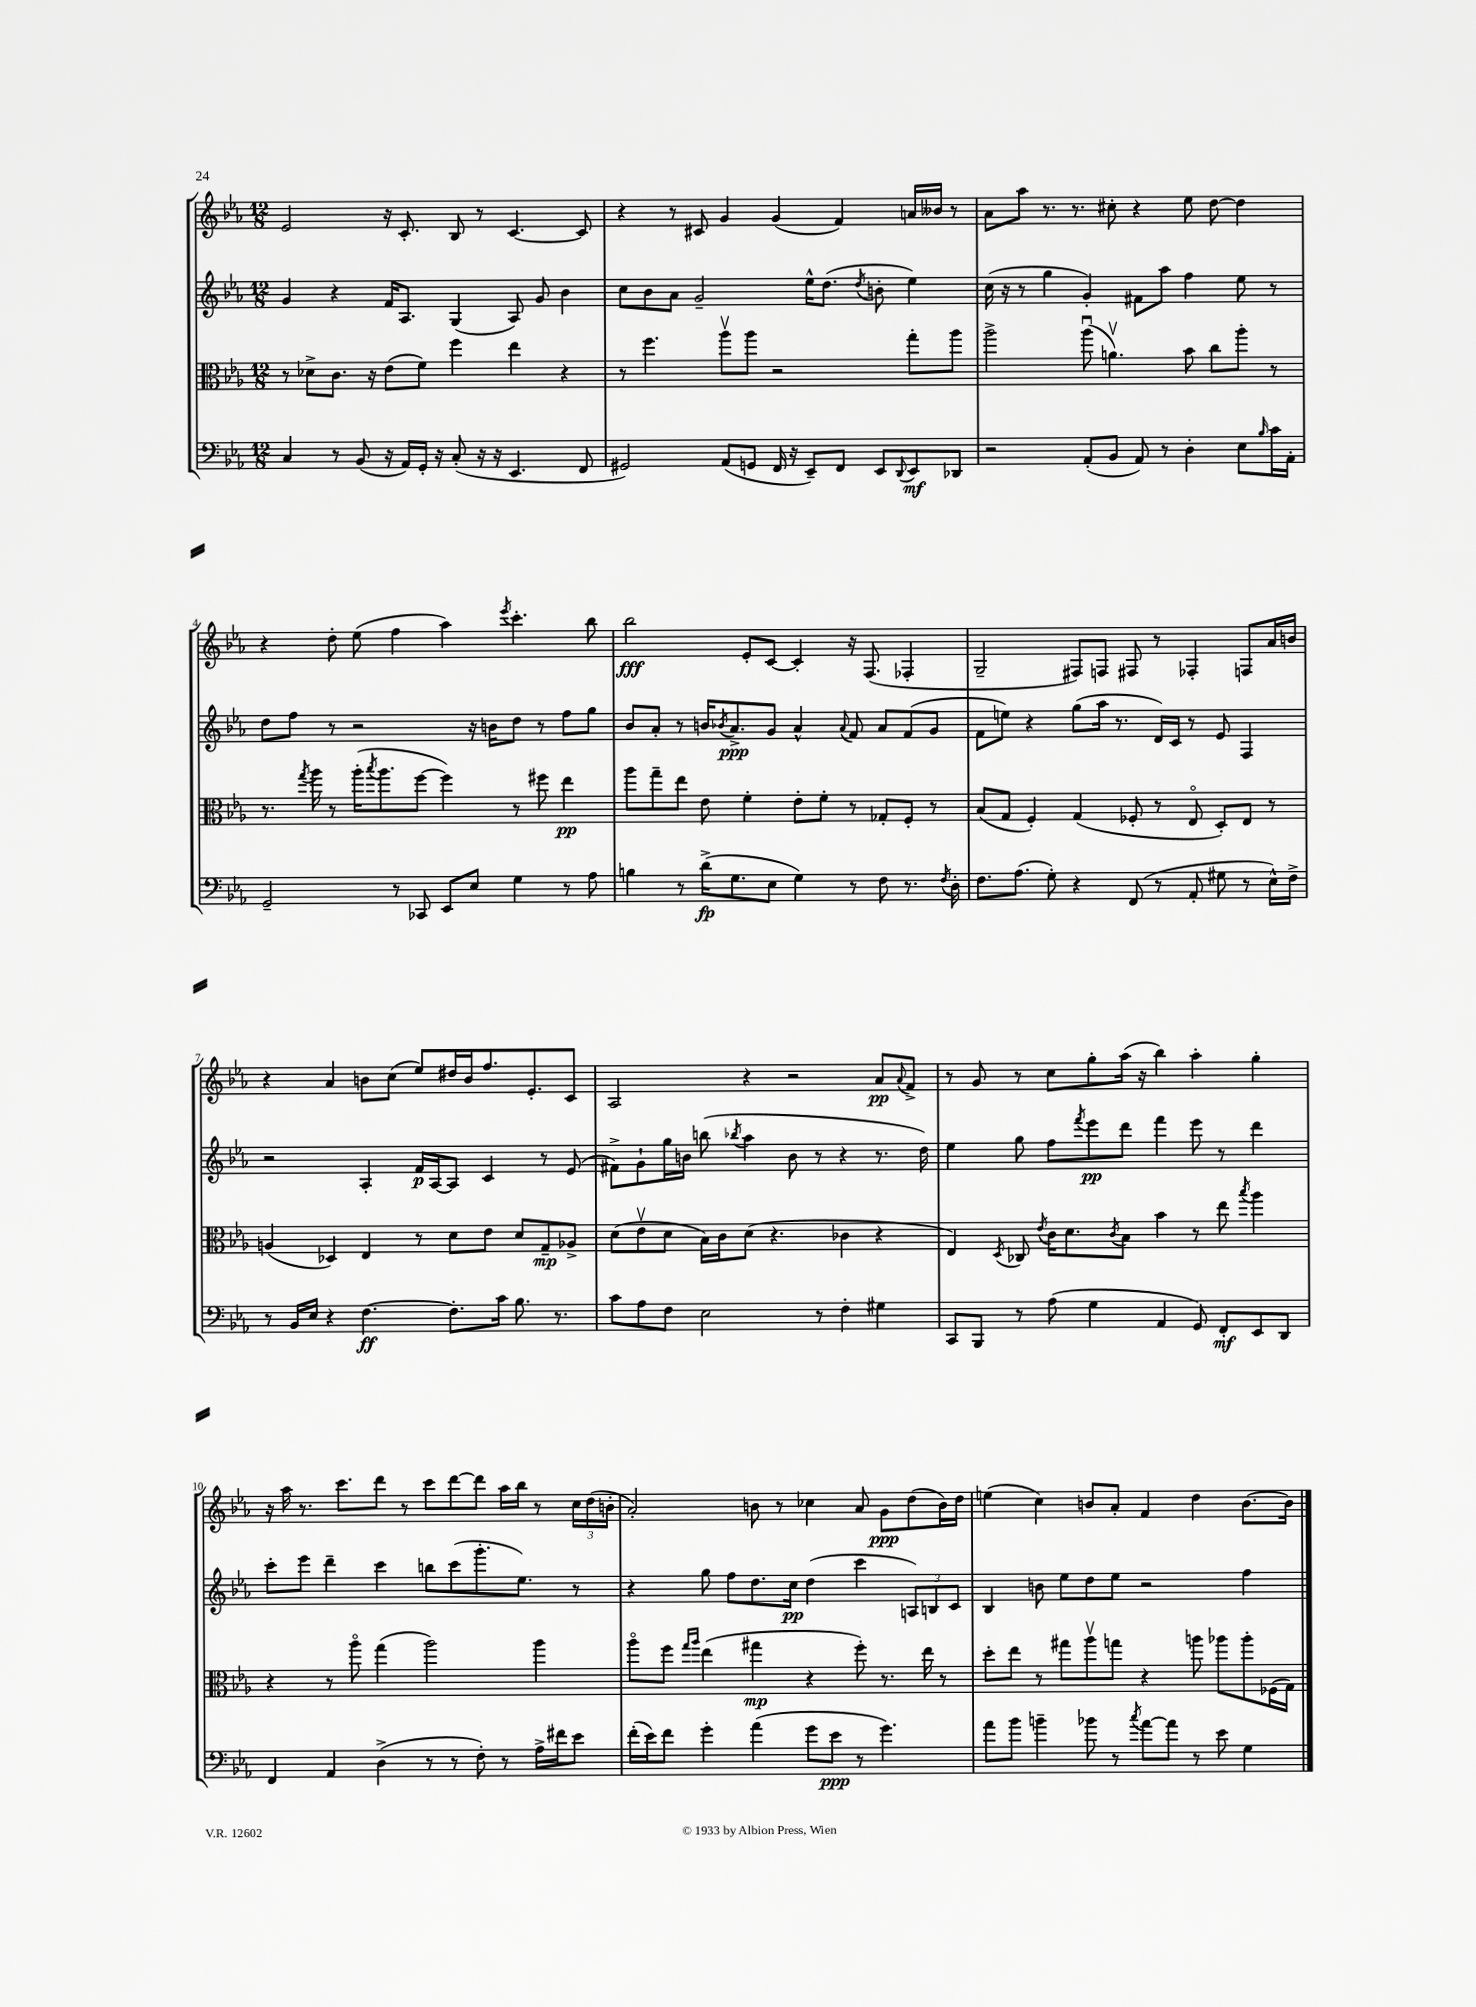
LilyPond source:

<<
\new StaffGroup <<
\new Staff = "s0" {
    \clef treble \key ees \major \numericTimeSignature \time 12/8
    ees'2 r16 c'8.-. bes8 r8 c'4.~ c'8 |
    r4 r8 cis'8 g'4 g'4( f'4) a'16 beses'16 r8 |
    aes'8 aes''8 r8. r8. cis''8-. r4 ees''8 d''8~ d''4 |
    r4 d''8-. ees''8( f''4 aes''4) \acciaccatura { ees'''8 } c'''4.-. bes''8 |
    bes''2\fff ees'8-. c'8~ c'4-. r16 f8.( fes4-. |
    g2-- fis8) f8 fis8 r8 fes4-. f8 aes'16 b'16 |
    r4 aes'4 b'8 c''8( ees''8) dis''16 b'16 f''8. ees'8.-. c'8 |
    aes2 r4 r2 aes'8\pp \appoggiatura { aes'8 } f'8-> |
    r8 g'8 r8 c''8 g''8-. aes''16( r16 bes''4) aes''4-. g''4-. |
    r16 aes''16 r8. c'''8. d'''8 r8 c'''8 d'''8~ d'''8 aes''16 bes''16 r8 \tuplet 3/2 { c''16 d''16( b'16-. } |
    aes'2-.) b'8 r8 ces''4 aes'8 g'8\ppp d''8( b'16) d''16 |
    e''4( c''4) b'8 aes'8-. f'4 d''4 b'8.~ b'16 \bar "|." |
}
\new Staff = "s1" {
    \clef treble \key ees \major \numericTimeSignature \time 12/8
    g'4 r4 f'16 aes8. g4( aes8) g'8 bes'4 |
    c''8 bes'8 aes'8 g'2-- ees''16-^ d''8.( \acciaccatura { d''8 } b'8-. ees''4) |
    c''16( r16 r8 g''4 g'4-.) fis'8 aes''8 f''4 ees''8 r8 |
    d''8 f''8 r8 r2 r16 b'16 d''8 r8 f''8 g''8 |
    bes'8 aes'8-. r8 b'16 \acciaccatura { bes'8 } aes'8.->\ppp g'8 aes'4-^ \appoggiatura { aes'8 } f'8 aes'8 f'8( g'8 |
    f'8 e''8) r4 g''8( aes''16 r8. d'16) c'16 r8 ees'8 f4 |
    r2 aes4-. f'16\p aes16~ aes8 c'4 r8 ees'8( |
    fis'8->) g'8-! g''16 b'16 b''8( \acciaccatura { bes''8 } aes''4 b'8 r8 r4 r8. d''16) |
    ees''4 g''8 f''8 \acciaccatura { f'''8 } ees'''8\pp d'''8 f'''4 ees'''8 r8 d'''4 |
    c'''8-. ees'''8 d'''4-- c'''4 b''8 c'''8( g'''8.-. ees''8.) r8 |
    r4 g''8 f''8 d''8. c''16\pp d''4( c'''4 \tuplet 3/2 { a8) b8 c'8 } |
    bes4 b'8 ees''8 d''8 ees''8 r2 f''4 \bar "|." |
}
\new Staff = "s2" {
    \clef alto \key ees \major \numericTimeSignature \time 12/8
    r8 des'8-> c'8. r16 ees'8( f'8) f''4 ees''4 r4 |
    r8 f''4. aes''8\upbow aes''8 r2 g''8-. aes''8 |
    aes''2-> aes''8\downbow( a'4.\upbow) bes'8 c''8 aes''8-. r8 |
    r8. \acciaccatura { g''8 } aes''16 r8 aes''16-.( \acciaccatura { bes''8 } aes''8. f''8~ f''4) r8 fis''8 ees''4\pp |
    aes''8 g''8-- ees''8 ees'8 f'4-. ees'8-. f'8-. r8 ges8-. f8-. r8 |
    bes8( g8 f4-.) g4( fes8-. r8 ees8\flageolet d8-.) ees8 r8 |
    a4( des4) ees4 r8 d'8 ees'8 d'8 g8--\mp aes8-> |
    d'8( ees'8\upbow d'8 bes16) c'16 d'8( r4. ces'4 r4 |
    ees4) \acciaccatura { d8 } ces8 \acciaccatura { ees'8 } c'16 d'8. \acciaccatura { c'8 } bes8 bes'4 r8 ees''8 \acciaccatura { bes''8 } aes''4 |
    r4 r8 aes''8\flageolet g''4( aes''2) aes''4 |
    aes''8\flageolet f''8 \grace { g''16 aes''16 } ees''4( gis''4\mp r4 f''8-.) r8. ees''16 r8 |
    d''8-. ees''8 r8 gis''8 aes''8\upbow g''8 r4 a''8 aes''8 aes''8-. fes16( g16) \bar "|." |
}
\new Staff = "s3" {
    \clef bass \key ees \major \numericTimeSignature \time 12/8
    c4 r8 bes,8( r16 aes,16) g,16-. r16 c8-.( r16 r16 ees,4. f,8 |
    gis,2) aes,8( g,8 f,16 r16 ees,8--) f,8 ees,8 \appoggiatura { d,8 } ees,8\mf des,8 |
    r2 aes,8-.( bes,8 aes,8) r8 d4-. ees8 \grace { bes16 } c'16 aes,16-. |
    g,2-- r8 ces,8 ees,8 ees8 g4 r8 aes8 |
    b4 r8 d'16->\fp( g8. ees8 g4) r8 f8 r8. \acciaccatura { f8 } d16-. |
    f8. aes8.( g8-.) r4 f,8( r8 aes,8-. gis8 r8 ees16-^) f16-> |
    r8 bes,16 ees16 r4 f4.~\ff f8.-. c'16 bes8. r8. |
    c'8 aes8 f8 ees2 r8 f4-. gis4 |
    c,8 bes,,8 r8 aes8( g4 aes,4 g,8) f,8-.\mf ees,8 d,8 |
    f,4 aes,4 d4->( r8 r8 f8-.) r8 aes16-> fis'16 ees'8 |
    f'16-.( ees'16) f'8 g'4-. aes'4( g'8 ees'8\ppp r8 g'4.) |
    aes'8 bes'8 b'4-- bes'8 r8 \acciaccatura { c''8 } aes'8~ aes'8 r8 ees'8 g4 \bar "|." |
}
>>
>>
